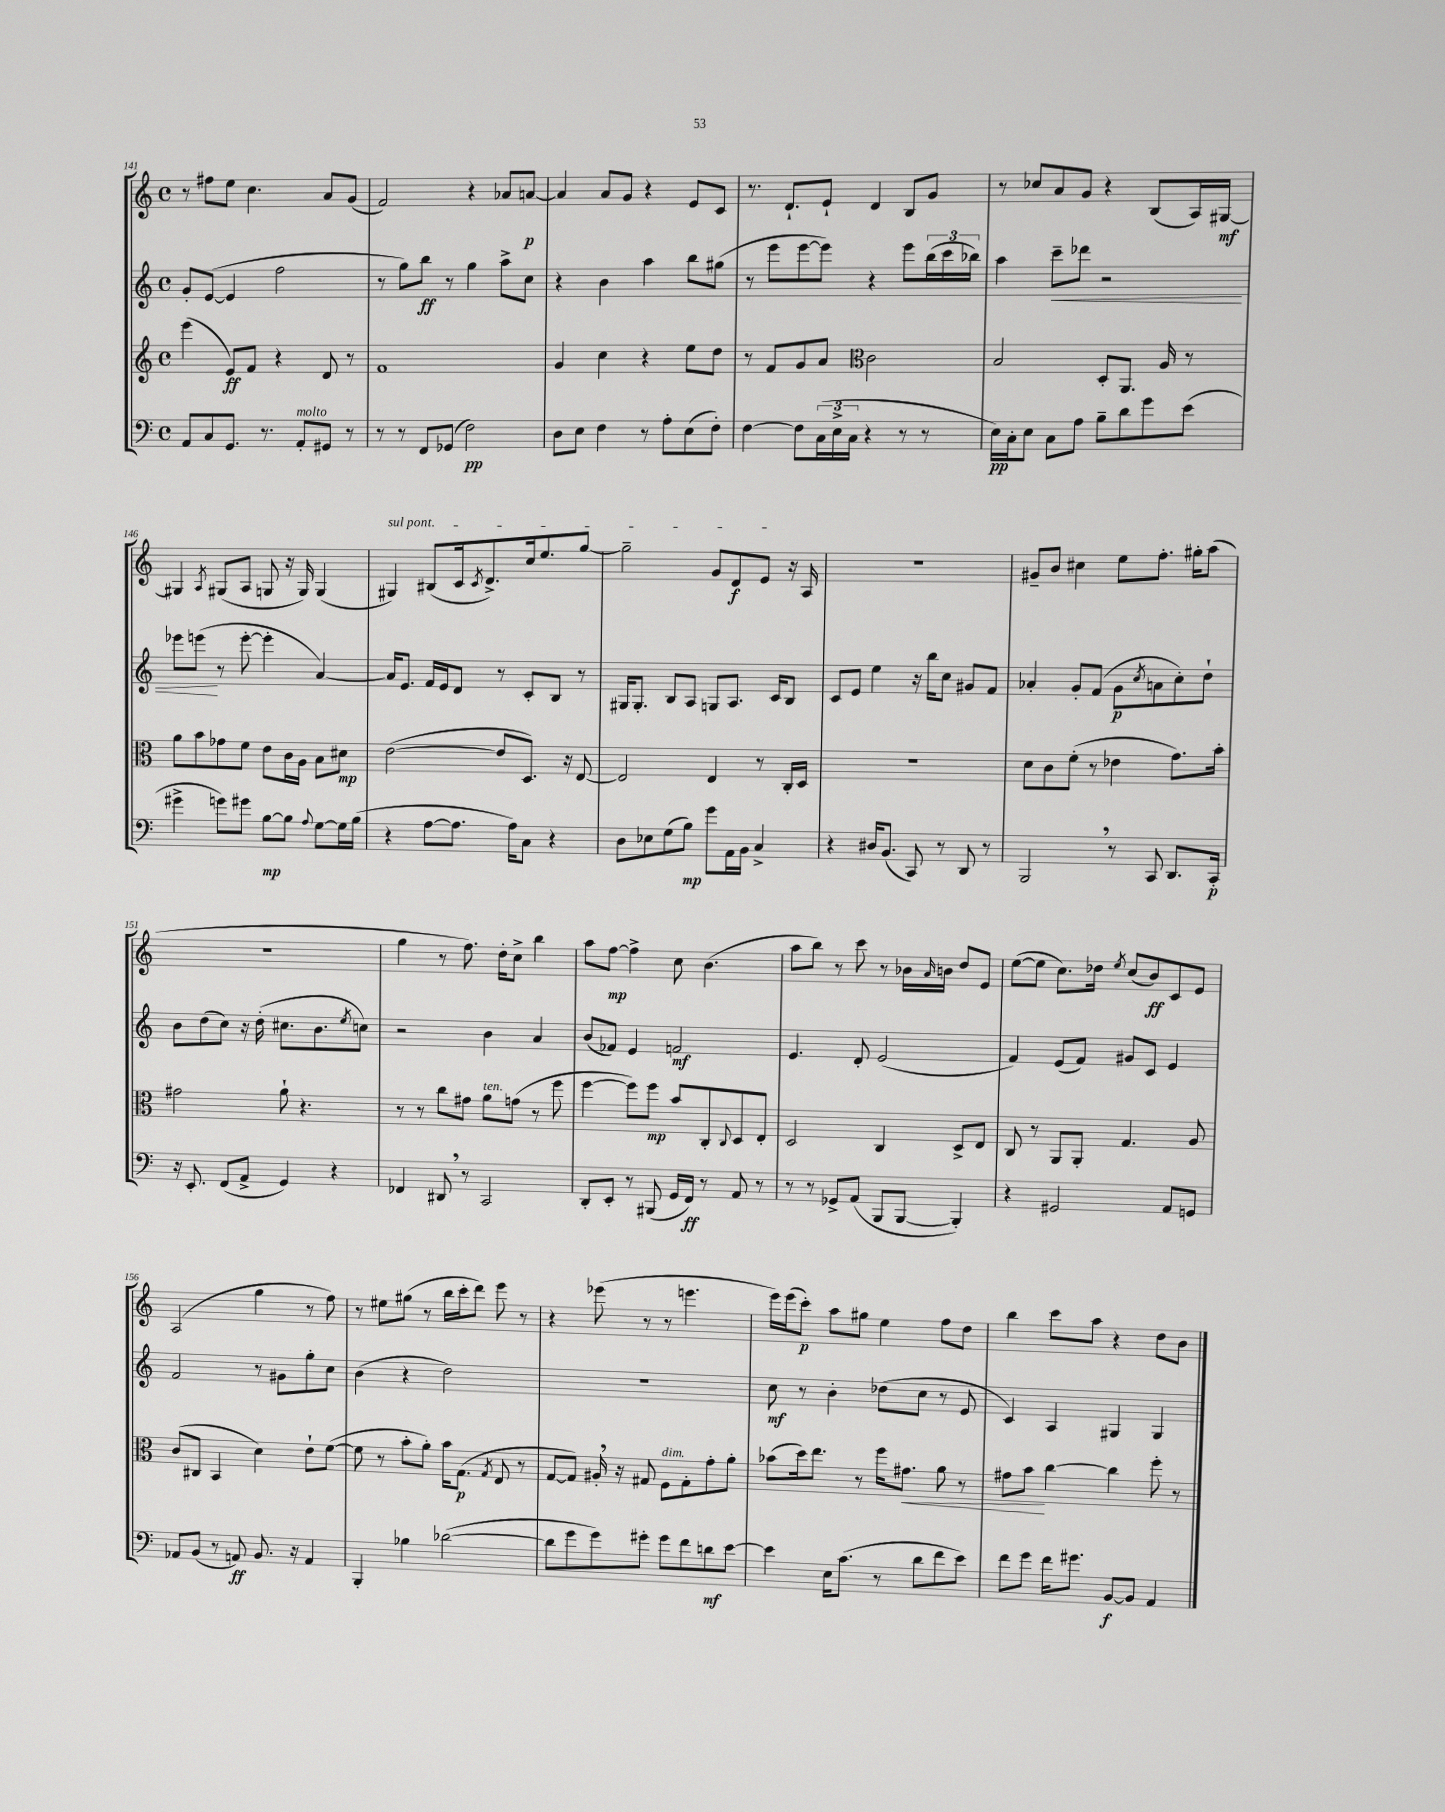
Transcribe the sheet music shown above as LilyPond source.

<<
\new StaffGroup <<
\new Staff = "s0" {
    \clef treble \key c \major \defaultTimeSignature \time 4/4
    r8 fis''8 e''8 c''4. a'8 g'8( |
    f'2) r4 aes'8 a'8~\p |
    a'4 a'8 g'8 r4 e'8 c'8 |
    r8. d'8.-! e'8-! d'4 b8 g'8 |
    r8 ces''8 a'8 g'8 r4 b8( a16) gis16~\mf |
    gis4 \acciaccatura { a8 } gis8( a8 g8 r16 g16) g4( |
    \once \override TextSpanner.bound-details.left.text = \markup { \italic "sul pont." } gis4\startTextSpan) bis8( c'16 \acciaccatura { c'8 } d'8.->) c''16 e''8. g''8~ |
    g''2-- g'8 d'8\f e'8\stopTextSpan r16 a16 |
    R1 |
    gis'8-- b'8 cis''4 e''8 f''8.-. gis''16-. a''8( |
    R1 |
    g''4 r8 f''8.) d''16-. c''8-> b''4 |
    a''8 f''8~\mp f''4-> c''8 b'4.( |
    a''8 b''8) r8 c'''8 r8 bes'16 \grace { a'16 } b'16 d''8 e'8 |
    e''8~( e''8 c''8.) des''16 \acciaccatura { e''8 } c''8( b'8\ff) c'8 e'8 |
    a2( g''4 r8 f''8) |
    r8 eis''8 gis''8( r8 b''16 c'''16-. d'''8) e'''8 r8 |
    r4 ees'''8( r8 r8 e'''4. |
    e'''16) e'''16( c'''8-.\p) a''8 gis''8 e''4 f''8 d''8 |
    b''4 c'''8 a''8 r4 d''8 b'8 \bar "|." |
}
\new Staff = "s1" {
    \clef treble \key c \major \defaultTimeSignature \time 4/4
    g'8-. e'8~( e'4 f''2 |
    r8 g''8) b''8\ff r8 g''4 a''8-> c''8 |
    r4 b'4 a''4 b''8 gis''8( |
    r8 e'''8 e'''8~ e'''8) r4 e'''8 \tuplet 3/2 { b''16( c'''16 bes''16) } |
    a''4 c'''8--\< des'''8 r2 |
    ees'''8 e'''8\!( r8 e'''8~-. e'''4-. a'4~) |
    a'16 e'8. f'16 e'16 d'8 r8 c'8-. b8 r8 |
    gis16 gis8.-. b8 a8 g8 a8. c'16 b8 |
    c'8 e'8 e''4 r16 b''16 c''8 gis'8 f'8 |
    aes'4-. g'8-. f'8( g'8\p \acciaccatura { c''8 } a'8 c''8-.) d''8-! |
    b'8 d''8( c''8) r16 d''16-.( cis''8. b'8. \acciaccatura { e''8 } c''8) |
    r2 b'4 a'4 |
    b'8( fes'8) e'4 f'2\mf |
    e'4. d'8-. e'2( |
    f'4) e'8( f'8) gis'8 c'8 e'4 |
    f'2 r8 gis'8 g''8-. c''8 |
    b'4( r4 d''2) |
    R1 |
    c''8\mf r8 b'4-. des''8( c''8 r8 e'8 |
    c'4) a4 gis4 gis4 \bar "|." |
}
\new Staff = "s2" {
    \clef treble \key c \major \defaultTimeSignature \time 4/4
    e'''4( e'8\ff) f'8 r4 d'8 r8 |
    f'1 |
    g'4 c''4 r4 e''8 d''8 |
    r8 f'8 g'8 a'8 \clef alto c'2 |
    b2 d8-. a,8. a16 r8 |
    a'8 b'8 ges'8 f'8 e'8 c'16 a16 b8 dis'8\mp |
    e'2~( e'8 d8.) r16 e8~ |
    e2 e4 r8 c16-. d16 |
    R1 |
    d'8 c'8 f'8-.( r8 ees'4 g'8.) b'16-. |
    gis'2 a'8-! r4. |
    r8 r8 c''8 gis'8 a'8^\markup { \italic "ten." } g'8( r8 f''8 |
    f''4~ f''8) f''8\mp b'8 c8-. \appoggiatura { c8 } d8 e8-. |
    d2 c4 d8-> e8 |
    c8 r8 a,8 a,8-. g4. a8 |
    c'8( cis8 b,4 d'4) e'8-! f'8~( |
    f'8 r8 b'8-. a'8-.) b'16 g8.\p( \acciaccatura { g8 } e8 r8 |
    g8~ g8) ais16-. \breathe r16 gis8 f8^\markup { \italic "dim." } gis8-. g'8-. a'8-. |
    bes'8( d''16) e''8. r8 f''16 gis'8.\< a'8 r8 |
    gis'8 b'8\! c''4~ c''4 f''8-. r8 \bar "|." |
}
\new Staff = "s3" {
    \clef bass \key c \major \defaultTimeSignature \time 4/4
    a,8 c8 g,8. r8. a,8-.^\markup { \italic "molto" } gis,8 r8 |
    r8 r8 f,8 ges,8( f2\pp) |
    d8 e8 f4 r8 a8-. e8( f8-.) |
    f4~ f8 \tuplet 3/2 { c16( e16-> c16 } r4 r8 r8 |
    e16\pp) c16-. e8 c8 a8 b8-- d'8 g'8 e'8( |
    gis'4-> g'8) gis'8 b8~\mp b8 \appoggiatura { a8 } g8~ g16 b16( |
    r4 a8~ a8. a16) c8 r4 |
    d8 ees8 g8( b8\mp) g'8 a,16 b,16 c4-> |
    r4 dis16 b,8.( c,8) r8 d,8 r8 |
    b,,2 \breathe r8 c,8 d,8. c,16-.\p |
    r16 e,8.-. f,8( a,8-> g,4) r4 |
    fes,4 dis,8 \breathe r8 c,2 |
    d,8-. e,8-. r8 bis,,8( g,16 f,16\ff) r8 a,8 r8 |
    r8 r8 ges,8-> a,8( b,,8 b,,8~ b,,4-.) |
    r4 gis,2 a,8 g,8 |
    aes,8 b,8( r8 a,8\ff) b,8. r16 a,4 |
    b,,4-. bes4 des'2~( |
    des'8 g'8 g'8) gis'8-. gis'8 f'8 d'8\mf e'8~ |
    e'4 e16 c'8.( r8 d'8 f'8 e'8) |
    f'8 g'8 f'16 gis'8. b,8~\f b,8 a,4 \bar "|." |
}
>>
>>
\layout { \context { \Score currentBarNumber = #141 } }
